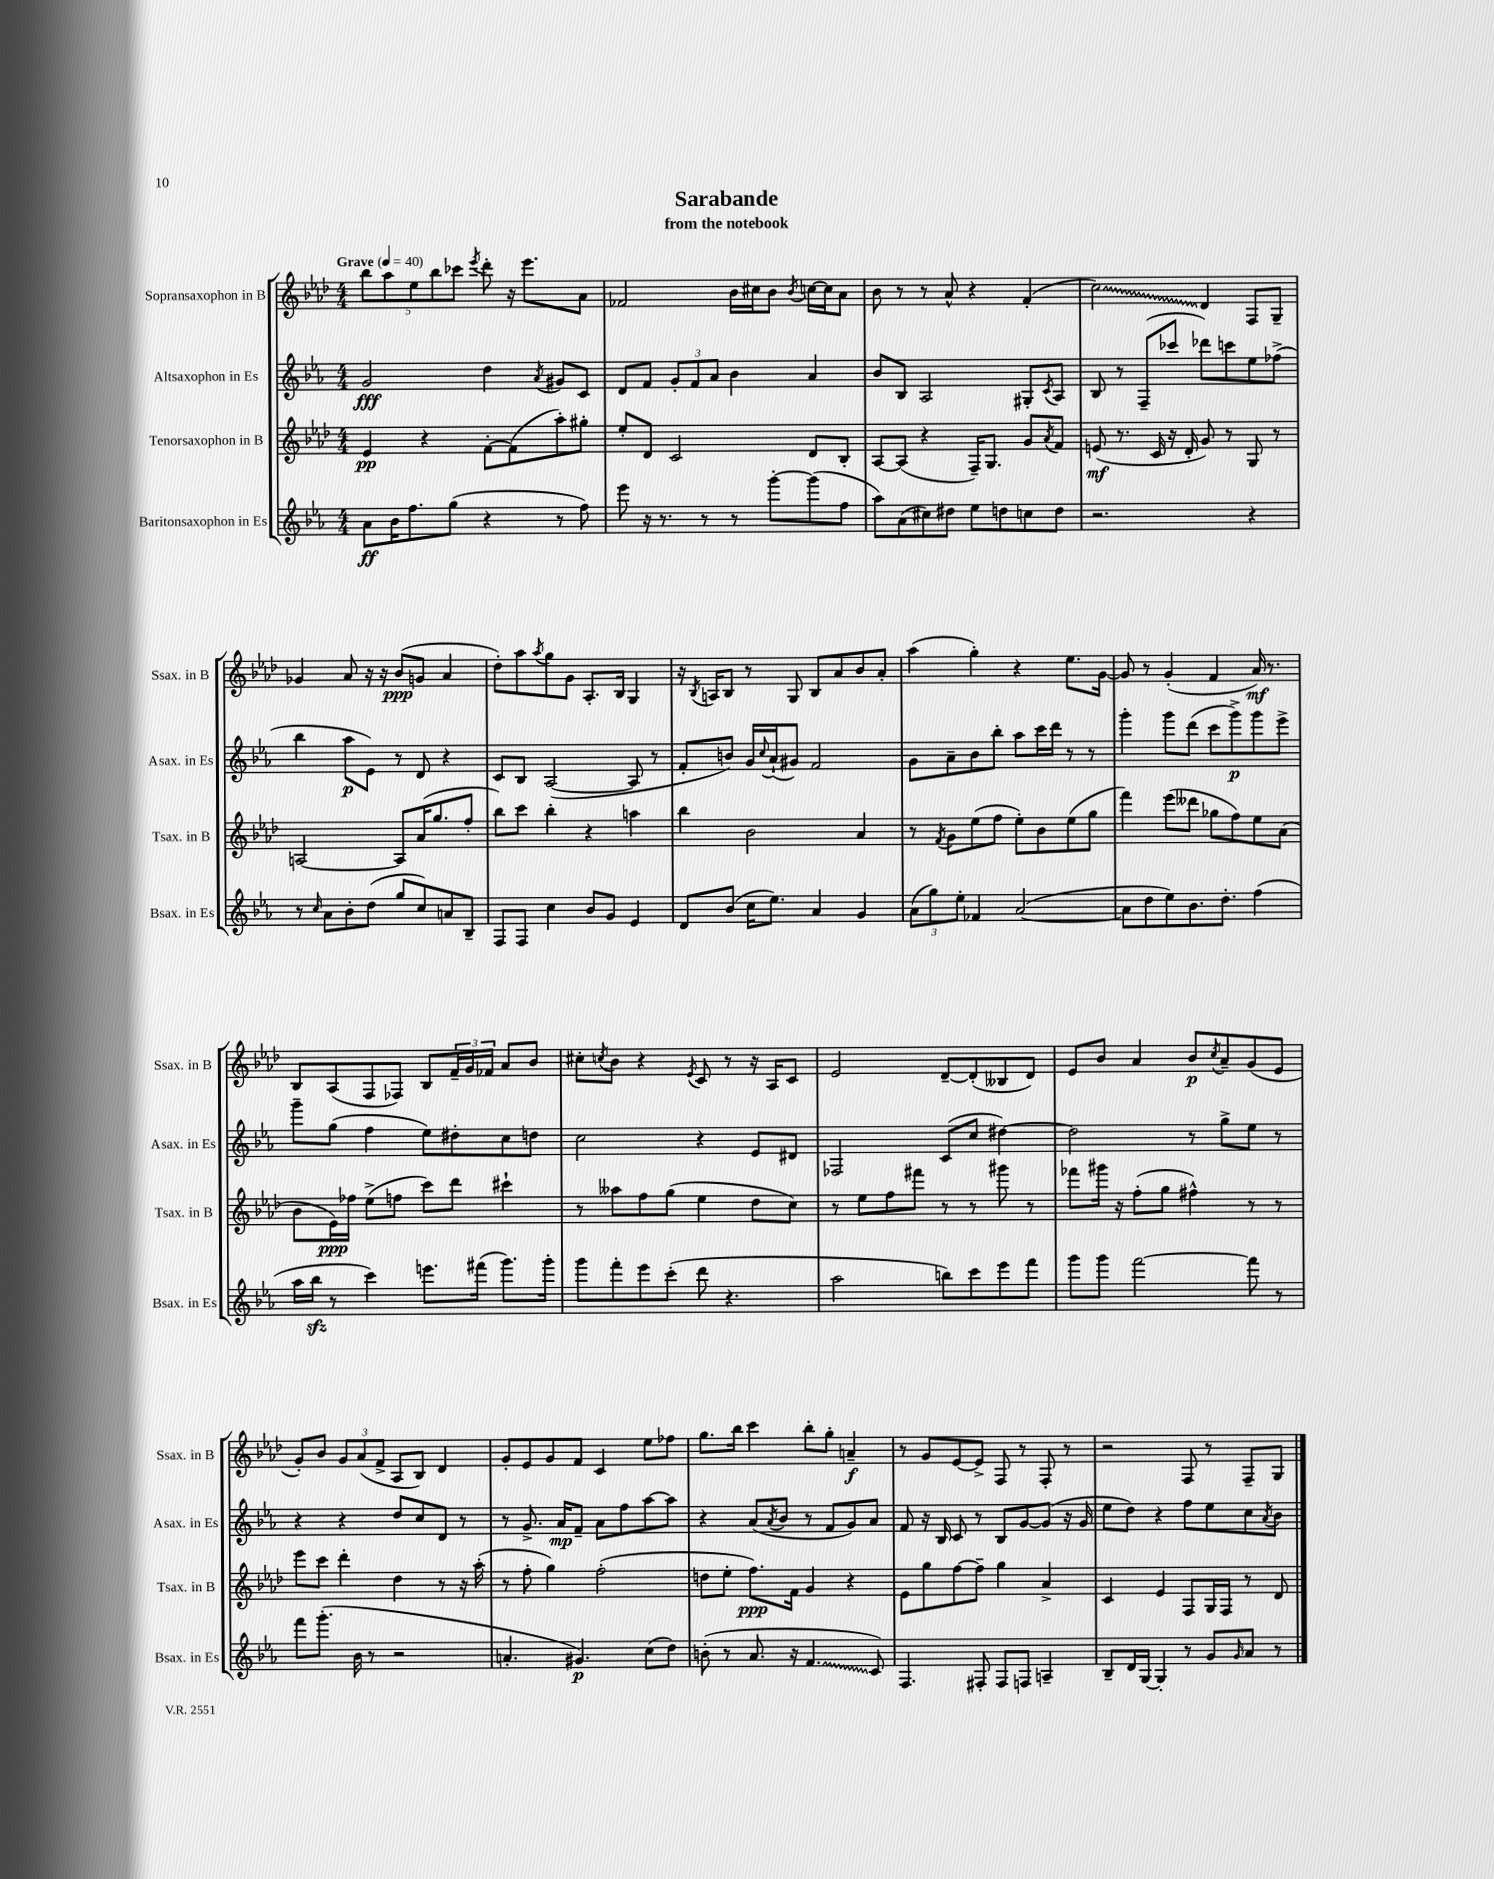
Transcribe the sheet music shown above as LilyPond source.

\header { title = "Sarabande" subtitle = "from the notebook" }
<<
\new StaffGroup <<
\new Staff = "s0" \with { instrumentName = "Sopransaxophon in B" shortInstrumentName = "Ssax. in B" } {
    \clef treble \key aes \major \numericTimeSignature \time 4/4 \tempo "Grave" 4 = 40
    \tuplet 5/4 { bes''8 aes''8 ees''8 bes''8 ces'''8 } \acciaccatura { ees'''8 } des'''8-. r16 ees'''8. aes'8 |
    fes'2 bes'16 cis''16 bes'8 \acciaccatura { bes'8 } c''16~ c''16 aes'8 |
    bes'8 r8 r8 aes'8-^ r4 f'4-.( |
    \once \override Glissando.style = #'zigzag c''2\glissando) des'4 f8 g8-- |
    ges'4 aes'8 r16 r16 bes'8\ppp( g'8 aes'4 |
    des''8-.) aes''8 \acciaccatura { aes''8 } g''8 g'8 aes8.-. bes16 g4 |
    r16 \acciaccatura { bes8 } a16 bes8 r8 g8 bes8 aes'8 bes'8 aes'8-. |
    aes''4( g''4-.) r4 ees''8. g'16~ |
    g'8 r8 g'4-.( f'4 aes'16\mf) r8. |
    bes8 aes8( f8 fes8) bes8 \tuplet 3/2 { f'16-- g'16 fes'16 } aes'8 bes'8 |
    cis''8-. \acciaccatura { c''8 } bes'8 r4 \acciaccatura { ees'8 } c'8 r8 r16 aes16 c'8 |
    ees'2 des'8~-- des'8-.( beses8 des'8) |
    ees'8 bes'8 aes'4 bes'8\p \acciaccatura { c''8 } aes'8-- g'8( ees'8 |
    g'8-.) bes'8 \tuplet 3/2 { g'8 aes'8( f'8-> } aes8 bes8) des'4 |
    g'8-. ees'8 g'8 f'8 c'4 ees''8 fes''8 |
    g''8. bes''16 c'''4 bes''8-. g''8-. a'4--\f |
    r8 g'8 ees'8~ ees'8-> f8 r8 f8-. r8 |
    r2 f8 r8 f8-- g8 \bar "|." |
}
\new Staff = "s1" \with { instrumentName = "Altsaxophon in Es" shortInstrumentName = "Asax. in Es" } {
    \clef treble \key ees \major \numericTimeSignature \time 4/4
    g'2\fff d''4 \acciaccatura { aes'8 } gis'8 c'8 |
    d'8 f'8 \tuplet 3/2 { g'8-. f'8 aes'8 } bes'4 aes'4 |
    bes'8 bes8 aes2 gis8-. \acciaccatura { c'8 } aes8 |
    bes8 r8 f8--( ces'''8 des'''8) c'''8 ees''8 fes''8->( |
    bes''4 aes''8\p ees'8) r8 d'8 r4 |
    c'8 bes8 aes2~( aes8 r8 |
    f'8-. b'8) g'16 \appoggiatura { c''8 } aes'16-!( gis'8) f'2 |
    g'8 aes'8-- bes'8 bes''8-. aes''8 c'''16 d'''16 r8 r8 |
    g'''4-. g'''8 d'''8( c'''8 g'''8->\p) g'''8 ees'''8-> |
    g'''8-- g''8( f''4 ees''8) dis''8-. c''8 d''8 |
    c''2 r4 ees'8 dis'8 |
    fes2 c'8( c''8 dis''4~) |
    dis''2 r8 g''8-> ees''8 r8 |
    r4 r4 d''8 c''8 d'8 r8 |
    r8 g'8.-> aes'16\mp f'8-- aes'8 f''8 aes''8~ aes''8 |
    r4 aes'8( \acciaccatura { aes'8 } bes'8 r8 f'8 g'8) aes'8 |
    f'8 r16 bes16 c'8 r8 bes8 g'8~ g'8( r16 g'16 |
    ees''8 d''8) r4 f''8 ees''8 c''8 \acciaccatura { aes'8 } bes'8 \bar "|." |
}
\new Staff = "s2" \with { instrumentName = "Tenorsaxophon in B" shortInstrumentName = "Tsax. in B" } {
    \clef treble \key aes \major \numericTimeSignature \time 4/4
    ees'4\pp r4 f'8~-. f'8( aes''8-.) gis''8-. |
    ees''8-. des'8 c'2 des'8 bes8-. |
    aes8~ aes8( r4 f16--) g8. g'8 \acciaccatura { aes'8 } f'8 |
    e'8\mf( r8. c'16 r16 des'16-. g'8) r8 g8 r8 |
    a2~ a8 aes'16( g''8. f''8-. |
    bes''8) c'''8 bes''4-. r4 a''4 |
    bes''4 bes'2 aes'4 |
    r8 \acciaccatura { f'8 } g'8 ees''8( f''8 ees''8-.) bes'8 ees''8( g''8 |
    f'''4) ees'''8( deses'''8 ges''8 f''8) ees''8 aes'8( |
    bes'8 ees'16\ppp) fes''16 ees''8->( f''8 c'''8) des'''8 cis'''4-! |
    r8 aeses''8 f''8 g''8( ees''4 des''8 c''8) |
    r8 ees''8 f''8 fis'''8 r8 r8 gis'''8 r8 |
    fes'''8 gis'''16 r16 f''8-.( g''8 fis''4-^) r8 r8 |
    ees'''8 c'''8 des'''4-. des''4 r8 r16 aes''16-.( |
    r8 f''8-. g''4) f''2-.( |
    d''8 ees''8-. f''8.\ppp) f'16 g'4 r4 |
    ees'8 g''8 f''8~ f''8-- g''4 aes'4-> |
    c'4 ees'4 f8 g16 f16 r8 des'8 \bar "|." |
}
\new Staff = "s3" \with { instrumentName = "Baritonsaxophon in Es" shortInstrumentName = "Bsax. in Es" } {
    \clef treble \key ees \major \numericTimeSignature \time 4/4
    aes'8\ff bes'16 f''8. g''8( r4 r8 f''8) |
    ees'''8 r16 r8. r8 r8 g'''8~-. g'''8( f''8 |
    aes''8) aes'8( cis''8) dis''8 ees''8 d''8 c''8 d''8 |
    r2. r4 |
    r8 \grace { c''16 } aes'8 bes'8-. d''8( g''8 c''8) a'8 bes8-- |
    f8 f8 c''4 bes'8 g'8 ees'4 |
    d'8 bes'8( c''16 ees''8.) aes'4 g'4 |
    \tuplet 3/2 { aes'8( g''8) ees''8-. } fes'4 aes'2~( |
    aes'8 d''8 ees''8) bes'8. d''8.-. f''4( |
    aes''16 bes''16\sfz r8 c'''4) e'''8. fis'''16( g'''8.) g'''16-. |
    g'''8 f'''8-. ees'''8 c'''8-.( d'''8 r4. |
    aes''2 b''8) c'''8 ees'''8 f'''8 |
    g'''8 g'''8 f'''2~ f'''8 r8 |
    f'''8 g'''8.-.( bes'16 r8 r2 |
    a'4.-. gis'4.\p) c''8( d''8) |
    b'8-.( r8 aes'8. r16 \once \override Glissando.style = #'zigzag f'4.\glissando c'8) |
    f4. fis8-. fis8 f8 a4-- |
    bes8-- d'16 g16~ g4-. r8 g'8 \grace { g'16 } aes'8 r8 \bar "|." |
}
>>
>>
\layout { \context { \Score \remove "Bar_number_engraver" } }
